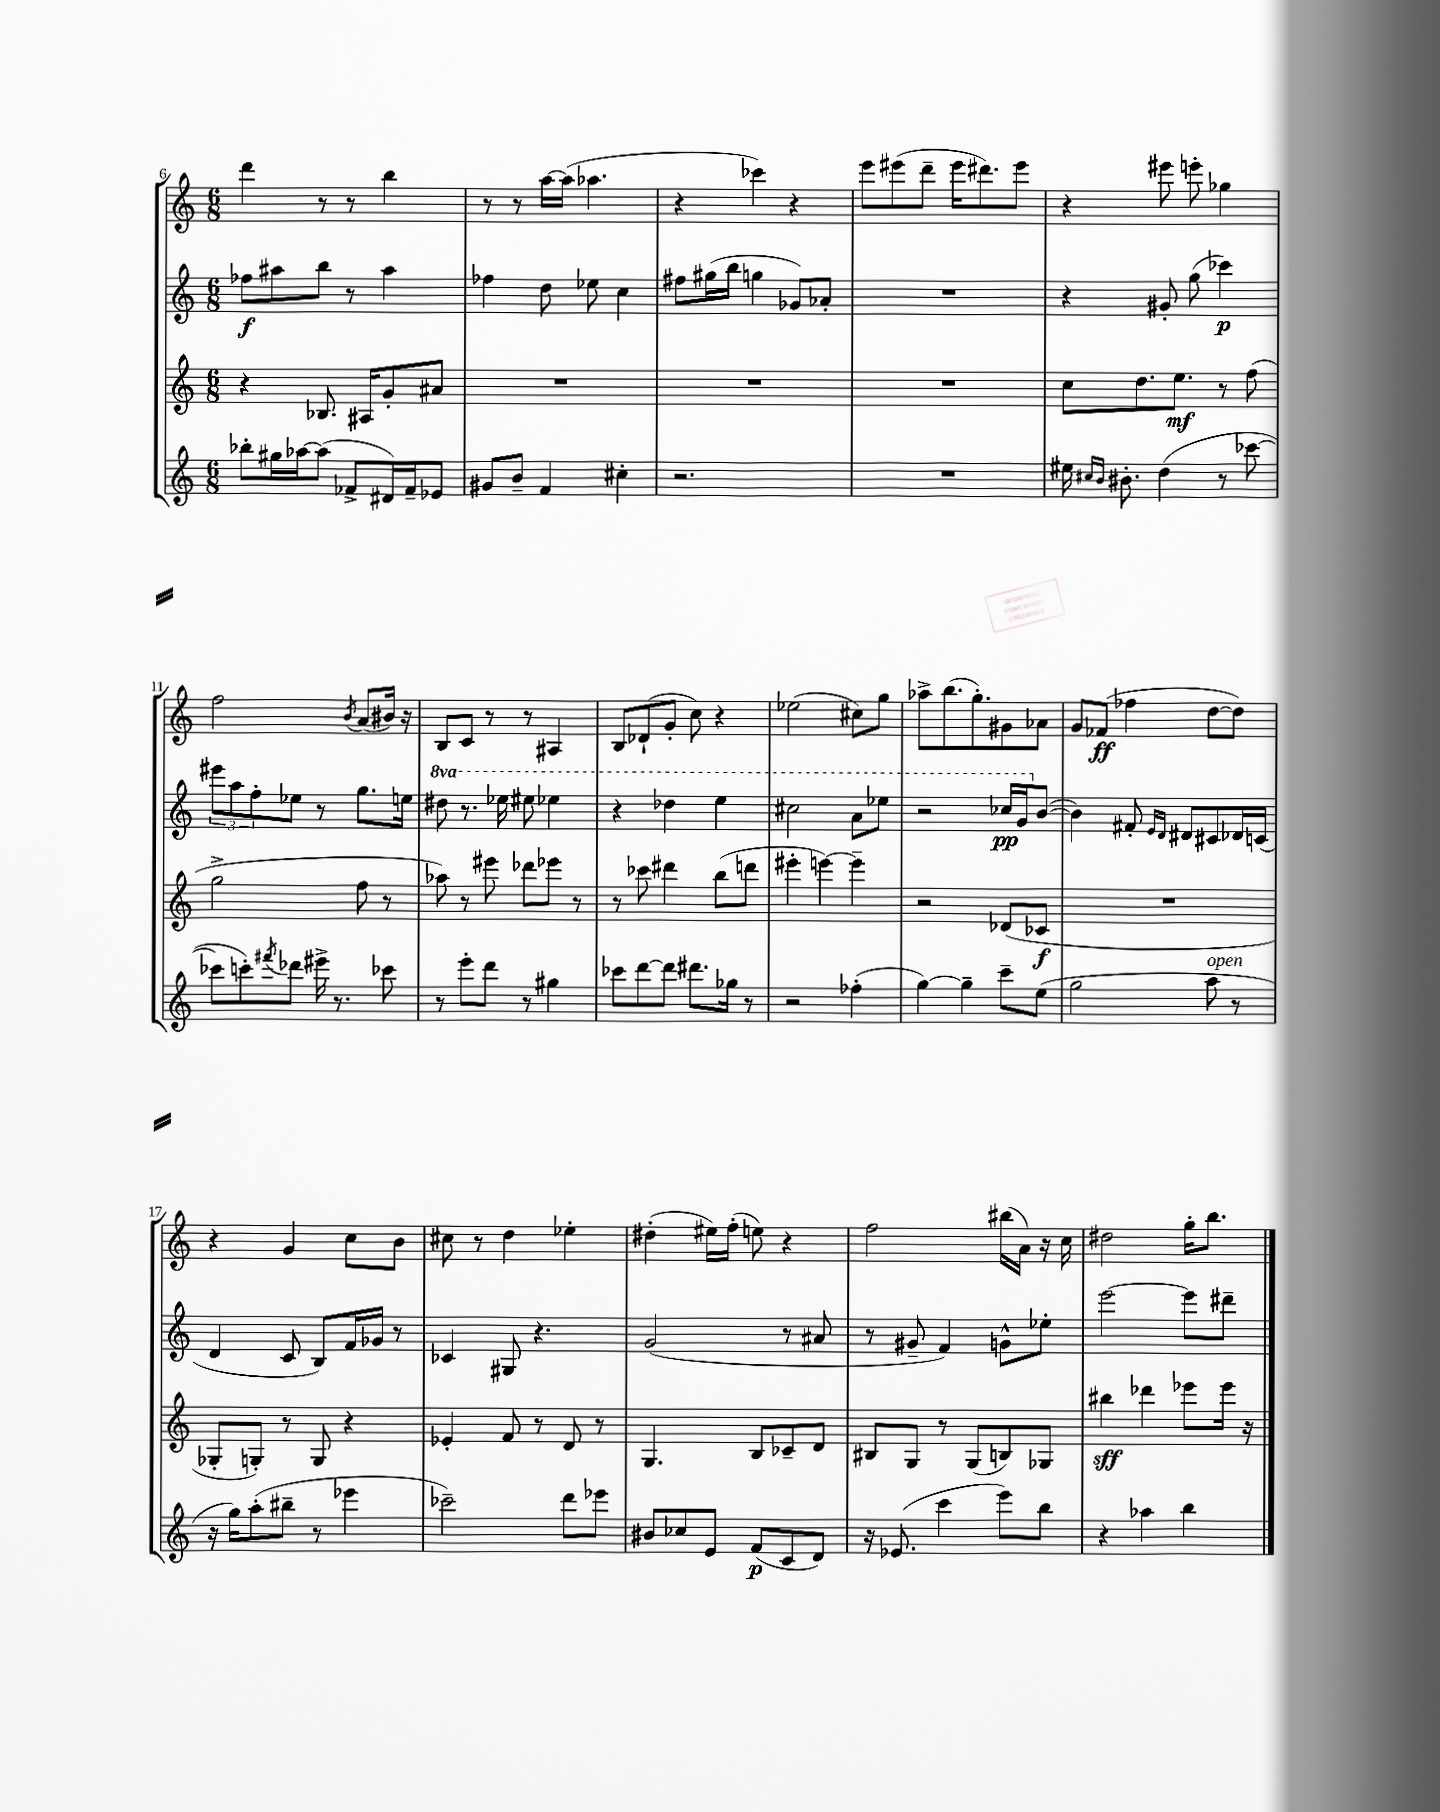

**kern	**kern	**kern	**kern
*staff4	*staff3	*staff2	*staff1
*clefG2	*clefG2	*clefG2	*clefG2
*k[]	*k[]	*k[]	*k[]
*M6/8	*M6/8	*M6/8	*M6/8
8bb-'	4r	8ff-	4ddd
16gg#	.	8aa#	.
[16aa-	.	.	.
(8aa-]	8.B-	8bb	8r
8f-^	.	8r	8r
.	16A#	.	.
16d#)	8g'	4aa#	4bb
16f-~	.	.	.
8e-	8a#	.	.
=	=	=	=
8g#	2.r	4ff-	8r
8b~	.	.	8r
4f	.	8dd	[16aa
.	.	.	(16aa]
.	.	8ee-	4.aa-
4cc#'	.	4cc	.
=	=	=	=
2.r	2.r	8ff#	4r
.	.	(16gg#	.
.	.	16bb	.
.	.	4gg	4ccc-)
.	.	8g-)	4r
.	.	8a-'	.
=	=	=	=
2.r	2.r	2.r	8eee
.	.	.	(8eee#
.	.	.	8ddd~
.	.	.	16eee#
.	.	.	8.ddd#)
.	.	.	8eee#
=	=	=	=
16ee#	8cc	4r	4r
16qqcc#	.	.	.
16qqb	.	.	.
8.b#'	.	.	.
.	8.dd	.	.
(4dd	.	8g#'	8eee#
.	8.ee	.	.
.	.	(8gg	8eee'
8r	8r	4ccc-)	4gg-
[8ccc-	(8ff	.	.
=	=	=	=
8ccc-]	2gg^	12eee#	2ff
.	.	12aa	.
8ccc')	.	.	.
.	.	12ff'	.
8qfff#	.	.	.
8ddd-	.	8ee-	.
16eee#^	.	8r	.
8.r	.	.	.
.	.	.	8qb
.	8ff	8.gg	(8a
8ccc-	8r	.	16b#)
.	.	16ee	16r
=	=	=	=
8r	8aa-)	8ddd#	8B
8eee'	8r	8.r	8c
8ddd	8eee#	.	8r
.	.	16eee-	.
8r	8ddd-	8eee#	8r
4gg#	8eee-	4eee-	4A#
.	8r	.	.
=	=	=	=
8ccc-	8r	4r	8B
[8ddd	8ccc-	.	(8d-`
8ddd]	4ddd#	4ddd-	8g'
8.ddd#	.	.	8cc)
.	(8bb	4eee	4r
16gg-	.	.	.
8r	8ddd	.	.
=	=	=	=
2r	4eee#'	2ccc#	(2ee-
.	[4eee)	.	.
(4ff-'	4eee~]	8aa	8cc#)
.	.	8eee-	8gg
=	=	=	=
[4gg)	2r	2r	8aa-^
.	.	.	(8.bb
4gg~]	.	.	.
.	.	.	8.gg')
8ccc~	(8d-	16ccc-	8g#
.	.	16gg	.
(8ee	8c-	([8b	8a-
=	=	=	=
2gg	2.r	4b])	8g
.	.	.	(8f-
.	.	8f#'	4ff-
.	.	16qqe	.
.	.	16qqd	.
.	.	8d#	.
8aa	.	8c#	[8dd
8r	.	16d-	8dd])
.	.	(16c	.
=	=	=	=
16r	8G-'	4d	4r
16gg)	.	.	.
(8aa'	8G')	.	.
8bb#~	8r	8c	4g
8r	8G	8B)	.
4eee-	4r	16f	8cc
.	.	16g-	.
.	.	8r	8b
=	=	=	=
2ccc-~)	4e-'	4c-	8cc#
.	.	.	8r
.	8f	8G#	4dd
.	8r	4.r	.
8ddd	8d	.	4ee-'
8eee-	8r	.	.
=	=	=	=
8b#	4.G	(2g	(4dd#'
8cc-	.	.	.
8e	.	.	16ee#)
.	.	.	(16ff'
(8f	8B	.	8ee)
8c	8c-~	8r	4r
8d)	8d	8a#	.
=	=	=	=
16r	8B#	8r	2ff
(8.e-	.	.	.
.	8G	8g#~	.
4ccc	8r	4f)	.
.	(8G	.	.
8eee)	8B)	8g^^	(16bb#
.	.	.	16a)
8bb	8G-	8ee-'	16r
.	.	.	16cc
=	=	=	=
4r	4bb#	[2eee	2dd#
4aa-	4ddd-	.	.
4bb	8eee-	8eee]	16gg'
.	.	.	8.bb
.	16eee-	8ddd#~	.
.	16r	.	.
==	==	==	==
*-	*-	*-	*-
